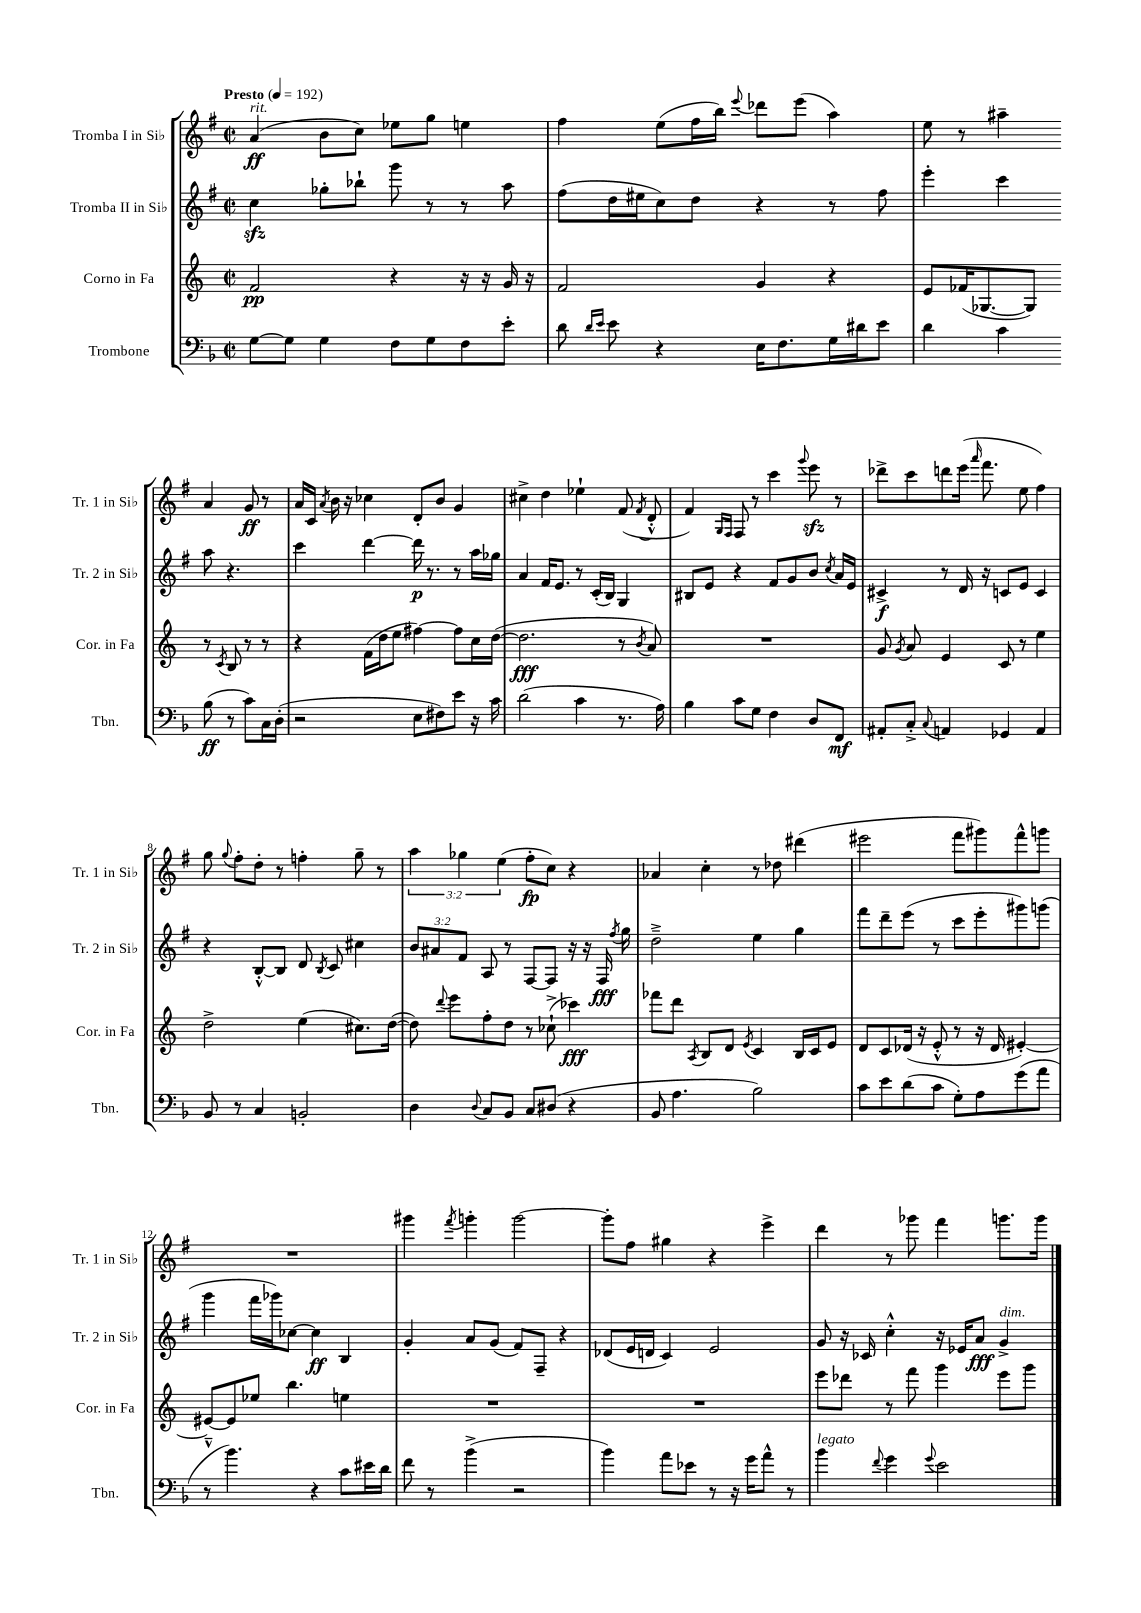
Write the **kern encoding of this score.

**kern	**dynam	**kern	**dynam	**kern	**dynam	**kern	**dynam
*part4	*part4	*part3	*part3	*part2	*part2	*part1	*part1
*staff4	*staff4	*staff3	*staff3	*staff2	*staff2	*staff1	*staff1
*I"Trombone	*	*I"Corno in Fa	*	*I"Tromba II in Si♭	*	*I"Tromba I in Si♭	*
*I'Tbn.	*	*I'Cor. in Fa	*	*I'Tr. 2 in Si♭	*	*I'Tr. 1 in Si♭	*
*clefF4	*	*clefG2	*	*clefG2	*	*clefG2	*
*k[b-]	*	*k[]	*	*k[f#]	*	*k[f#]	*
*M2/2	*	*M2/2	*	*M2/2	*	*M2/2	*
*met(c|)	*	*met(c|)	*	*met(c|)	*	*met(c|)	*
*MM192	*	*MM192	*	*MM192	*	*MM192	*
=1	=1	=1	=1	=1	=1	=1	=1
!	!	!	!	!	!	!LO:TX:a:B:t=Presto	!
!	!	!	!	!	!	!LO:TX:a:i:t=rit.	!
[8G\L	.	2f/	pp	4cczz\	.	(4a/	ff
8G\J]	.	.	.	.	.	.	.
4G\	.	.	.	8gg-X'\L	.	8b\L	.
.	.	.	.	8bb-X`\J	.	8cc\J)	.
8F\L	.	4r	.	8ggg\	.	8ee-X\L	.
8G\	.	.	.	8r	.	8gg\J	.
8F\	.	16r	.	8r	.	4een\	.
.	.	16r	.	.	.	.	.
8e'\J	.	16g/	.	8aa\	.	.	.
.	.	16r	.	.	.	.	.
=2	=2	=2	=2	=2	=2	=2	=2
8d\	.	2f/	.	(8ff#\L	.	4ff#\	.
16qqd/LL	.	.	.	.	.	.	.
16qqe/JJ	.	.	.	.	.	.	.
8e\	.	.	.	16dd\L	.	.	.
.	.	.	.	16ee#X\J	.	.	.
4r	.	.	.	8cc\)	.	(8ee\L	.
.	.	.	.	8dd\J	.	16ff#\L	.
.	.	.	.	.	.	16bb\JJ)	.
.	.	.	.	.	.	8qqeee/	.
16E\KL	.	4g/	.	4r	.	8ddd-X\L	.
8.F\	.	.	.	.	.	.	.
.	.	.	.	.	.	(8eee\J	.
16G\L	.	4r	.	8r	.	4aa\)	.
16d#X\J	.	.	.	.	.	.	.
8e\J	.	.	.	8ff#\	.	.	.
=3	=3	=3	=3	=3	=3	=3	=3
4d\	.	8e/L	.	4eee'\	.	8ee\	.
.	.	(16f-X/K	.	.	.	8r	.
.	.	[8.G-X/	.	.	.	.	.
4c\	.	.	.	4ccc\	.	4aa#X~\	.
.	.	8G-/J])	.	.	.	.	.
(8B-\	ff	8r	.	8aa\	.	4a/	.
.	.	8qc/	.	.	.	.	.
8r	.	8B/	.	4.r	.	.	.
8c\L)	.	8r	.	.	.	8g/	ff
16C\L	.	8r	.	.	.	8r	.
(16D'\JJ	.	.	.	.	.	.	.
!!LO:LB:g=z
=4	=4	=4	=4	=4	=4	=4	=4
2r	.	4r	.	4ccc\	.	16a/LL	.
.	.	.	.	.	.	16c/JJ	.
.	.	.	.	.	.	8qa/	.
.	.	.	.	.	.	16b\	.
.	.	.	.	.	.	16r	.
.	.	(16f\LL	.	[4ddd\	.	4cc-X\	.
.	.	16dd\J	.	.	.	.	.
.	.	8ee\J	.	.	.	.	.
8E\L	.	[4ff#X\)	.	16ddd\]	p	8d'/L	.
.	.	.	.	8.r	.	.	.
8F#X\)	.	.	.	.	.	8b/J	.
8e\J	.	8ff#\L]	.	8r	.	4g/	.
16r	.	16cc\L	.	16aa\LL	.	.	.
16c\	.	([16dd\JJ	.	16gg-X\JJ	.	.	.
=5	=5	=5	=5	=5	=5	=5	=5
(2d\	.	2.dd\]	fff	4a/	.	4cc#X^\	.
.	.	.	.	16f#/KL	.	4dd\	.
.	.	.	.	8.e/J	.	.	.
4c\	.	.	.	8r	.	4ee-X`\	.
.	.	.	.	(16c'/LL	.	.	.
.	.	.	.	16B/JJ)	.	.	.
8.r	.	8r	.	4G/	.	(8f#/	.
.	.	8qb/	.	.	.	8qf#/	.
.	.	8a/)	.	.	.	8d'^^/	.
16A\)	.	.	.	.	.	.	.
=6	=6	=6	=6	=6	=6	=6	=6
4B-\	.	1r	.	8B#X/L	.	4f#/)	.
.	.	.	.	8e/J	.	.	.
.	.	.	.	.	.	16qqG/LL	.
.	.	.	.	.	.	16qqF#/JJ	.
8c\L	.	.	.	4r	.	8F#/	.
8G\J	.	.	.	.	.	8r	.
4F\	.	.	.	8f#/L	.	4ccc\	.
.	.	.	.	8g/	.	.	.
.	.	.	.	.	.	8qqggg/	.
8D/L	.	.	.	8b/J	.	8eeezz\	.
.	.	.	.	8qcc/	.	.	.
8FF/J	mf	.	.	16a/LL	.	8r	.
.	.	.	.	16e/JJ	.	.	.
=7	=7	=7	=7	=7	=7	=7	=7
8AA#X'/L	.	8g/	.	4c#X^/	f	8ddd-X^\L	.
.	.	8qg/	.	.	.	.	.
8C'^/J	.	8a/	.	.	.	8ccc\	.
8qqC/	.	.	.	.	.	.	.
4AAn/	.	4e/	.	8r	.	8dddn\	.
.	.	.	.	16d/	.	(16eee\Jk	.
.	.	.	.	.	.	16qqaaa/	.
.	.	.	.	16r	.	8.fff#\	.
4GG-X/	.	8c/	.	8cn/L	.	.	.
.	.	8r	.	8e/J	.	8ee\	.
4AA/	.	4ee\	.	4c/	.	4ff#\)	.
!!LO:LB:g=z
=8	=8	=8	=8	=8	=8	=8	=8
8BB-/	.	2dd^\	.	4r	.	8gg\	.
.	.	.	.	.	.	8qqgg/	.
8r	.	.	.	.	.	8ff#'\L	.
4C/	.	.	.	[8B'^^/L	.	8dd'\J	.
.	.	.	.	8B/J]	.	8r	.
2BBn'/	.	(4ee\	.	8d/	.	4ffn'\	.
.	.	.	.	8qB/	.	.	.
.	.	.	.	8c/	.	.	.
.	.	8.cc#X\L)	.	4cc#X\	.	8gg~\	.
.	.	.	.	.	.	8r	.
.	.	([16dd\Jk	.	.	.	.	.
=9	=9	=9	=9	=9	=9	=9	=9
4D\	.	8dd\])	.	12b/L	.	6aa\	.
.	.	.	.	12a#X/	.	.	.
.	.	8qqddd/	.	.	.	.	.
.	.	8eee\L	.	.	.	.	.
.	.	.	.	12f#/J	.	6gg-X\	.
8qqD/	.	.	.	.	.	.	.
8C/L	.	8ff'\	.	8A/	.	.	.
.	.	.	.	.	.	(6ee\	.
8BB-/J	.	8dd\J	.	8r	.	.	.
8C/L	.	8r	.	[8F#/L	.	8ff#'\L	fp
(8D#X/J	.	(8cc-X`^\	.	8F#/J]	.	8cc\J)	.
4r	.	4ccc-X\)	fff	16r	.	4r	.
.	.	.	.	16r	.	.	.
.	.	.	.	16F#/	fff	.	.
.	.	.	.	8qff#/	.	.	.
.	.	.	.	16gg\	.	.	.
=10	=10	=10	=10	=10	=10	=10	=10
8BB-/	.	8fff-X\L	.	2dd~^\	.	4a-X/	.
4.A\	.	8ddd\J	.	.	.	.	.
.	.	8qA/	.	.	.	.	.
.	.	8B/L	.	.	.	4cc'\	.
.	.	8d/J	.	.	.	.	.
.	.	8qe/	.	.	.	.	.
2B-\)	.	4c/	.	4ee\	.	8r	.
.	.	.	.	.	.	8dd-X\	.
.	.	16B/LL	.	4gg\	.	(4ddd#X\	.
.	.	16c/J	.	.	.	.	.
.	.	8e/J	.	.	.	.	.
=11	=11	=11	=11	=11	=11	=11	=11
8c\L	.	8d/L	.	8fff#\L	.	2eee#X\	.
8e\	.	8c/	.	8ddd~\	.	.	.
(8d\	.	(16d-X/Jk	.	(8eee\J	.	.	.
.	.	16r	.	.	.	.	.
8c\J	.	8e'^^/	.	8r	.	.	.
8G'\L)	.	8r	.	8ccc\L	.	8fff#\L	.
8A\	.	16r	.	8eee'\	.	8ggg#X\)	.
.	.	16d-/	.	.	.	.	.
(8g\	.	[4e#X'/)	.	8ggg#X\)	.	8fff#^^\	.
8a\J	.	.	.	(8gggn\J	.	8gggn\J	.
!!LO:LB:g=z
=12	=12	=12	=12	=12	=12	=12	=12
8r	.	8e#X~^^/L_	.	4ggg\	.	1r	.
4.b-\)	.	8e#/]	.	.	.	.	.
.	.	8ee-X/J	.	16fff#\LL	.	.	.
.	.	.	.	16ggg-X\J)	.	.	.
.	.	4.bb\	.	[8cc-X\J	.	.	.
4r	.	.	.	4cc-\]	ff	.	.
8c\L	.	4een\	.	4B/	.	.	.
16e#X\L	.	.	.	.	.	.	.
16d\JJ	.	.	.	.	.	.	.
=13	=13	=13	=13	=13	=13	=13	=13
8f\	.	1r	.	4g'/	.	4ggg#X\	.
8r	.	.	.	.	.	.	.
.	.	.	.	.	.	8qfff#/	.
(4b-^\	.	.	.	8a/L	.	4gggn'\	.
.	.	.	.	(8g/J	.	.	.
2r	.	.	.	8f#/L)	.	[2ggg\	.
.	.	.	.	8F#~/J	.	.	.
.	.	.	.	4r	.	.	.
=14	=14	=14	=14	=14	=14	=14	=14
4b-\)	.	1r	.	(8d-X/L	.	8ggg'\L]	.
.	.	.	.	16e/L	.	8ff#\J	.
.	.	.	.	16dn/JJ	.	.	.
8a\L	.	.	.	4c/)	.	4gg#X\	.
8e-X\J	.	.	.	.	.	.	.
8r	.	.	.	2e/	.	4r	.
16r	.	.	.	.	.	.	.
16g\KL	.	.	.	.	.	.	.
8a^^\J	.	.	.	.	.	4eee^\	.
8r	.	.	.	.	.	.	.
=15	=15	=15	=15	=15	=15	=15	=15
!LO:TX:a:i:t=legato	!	!	!	!	!	!	!
4b-\	.	8eee\L	.	8g/	.	4ddd\	.
.	.	8ddd-X\J	.	16r	.	.	.
.	.	.	.	16c-X/	.	.	.
8qqf/	.	.	.	.	.	.	.
4g\	.	8r	.	4cc'^^\	.	8r	.
.	.	8fff\	.	.	.	8ggg-X\	.
8qqg/	.	.	.	.	.	.	.
2e\	.	4ggg\	.	16r	.	4fff#\	.
.	.	.	.	16e-X/KL	.	.	.
.	.	.	.	8a/J	fff	.	.
!	!	!	!	!LO:TX:a:i:t=dim.	!	!	!
.	.	8eee\L	.	4g^/	.	8.gggn\L	.
.	.	8ggg\J	.	.	.	.	.
.	.	.	.	.	.	16ggg\Jk	.
==	==	==	==	==	==	==	==
*-	*-	*-	*-	*-	*-	*-	*-
